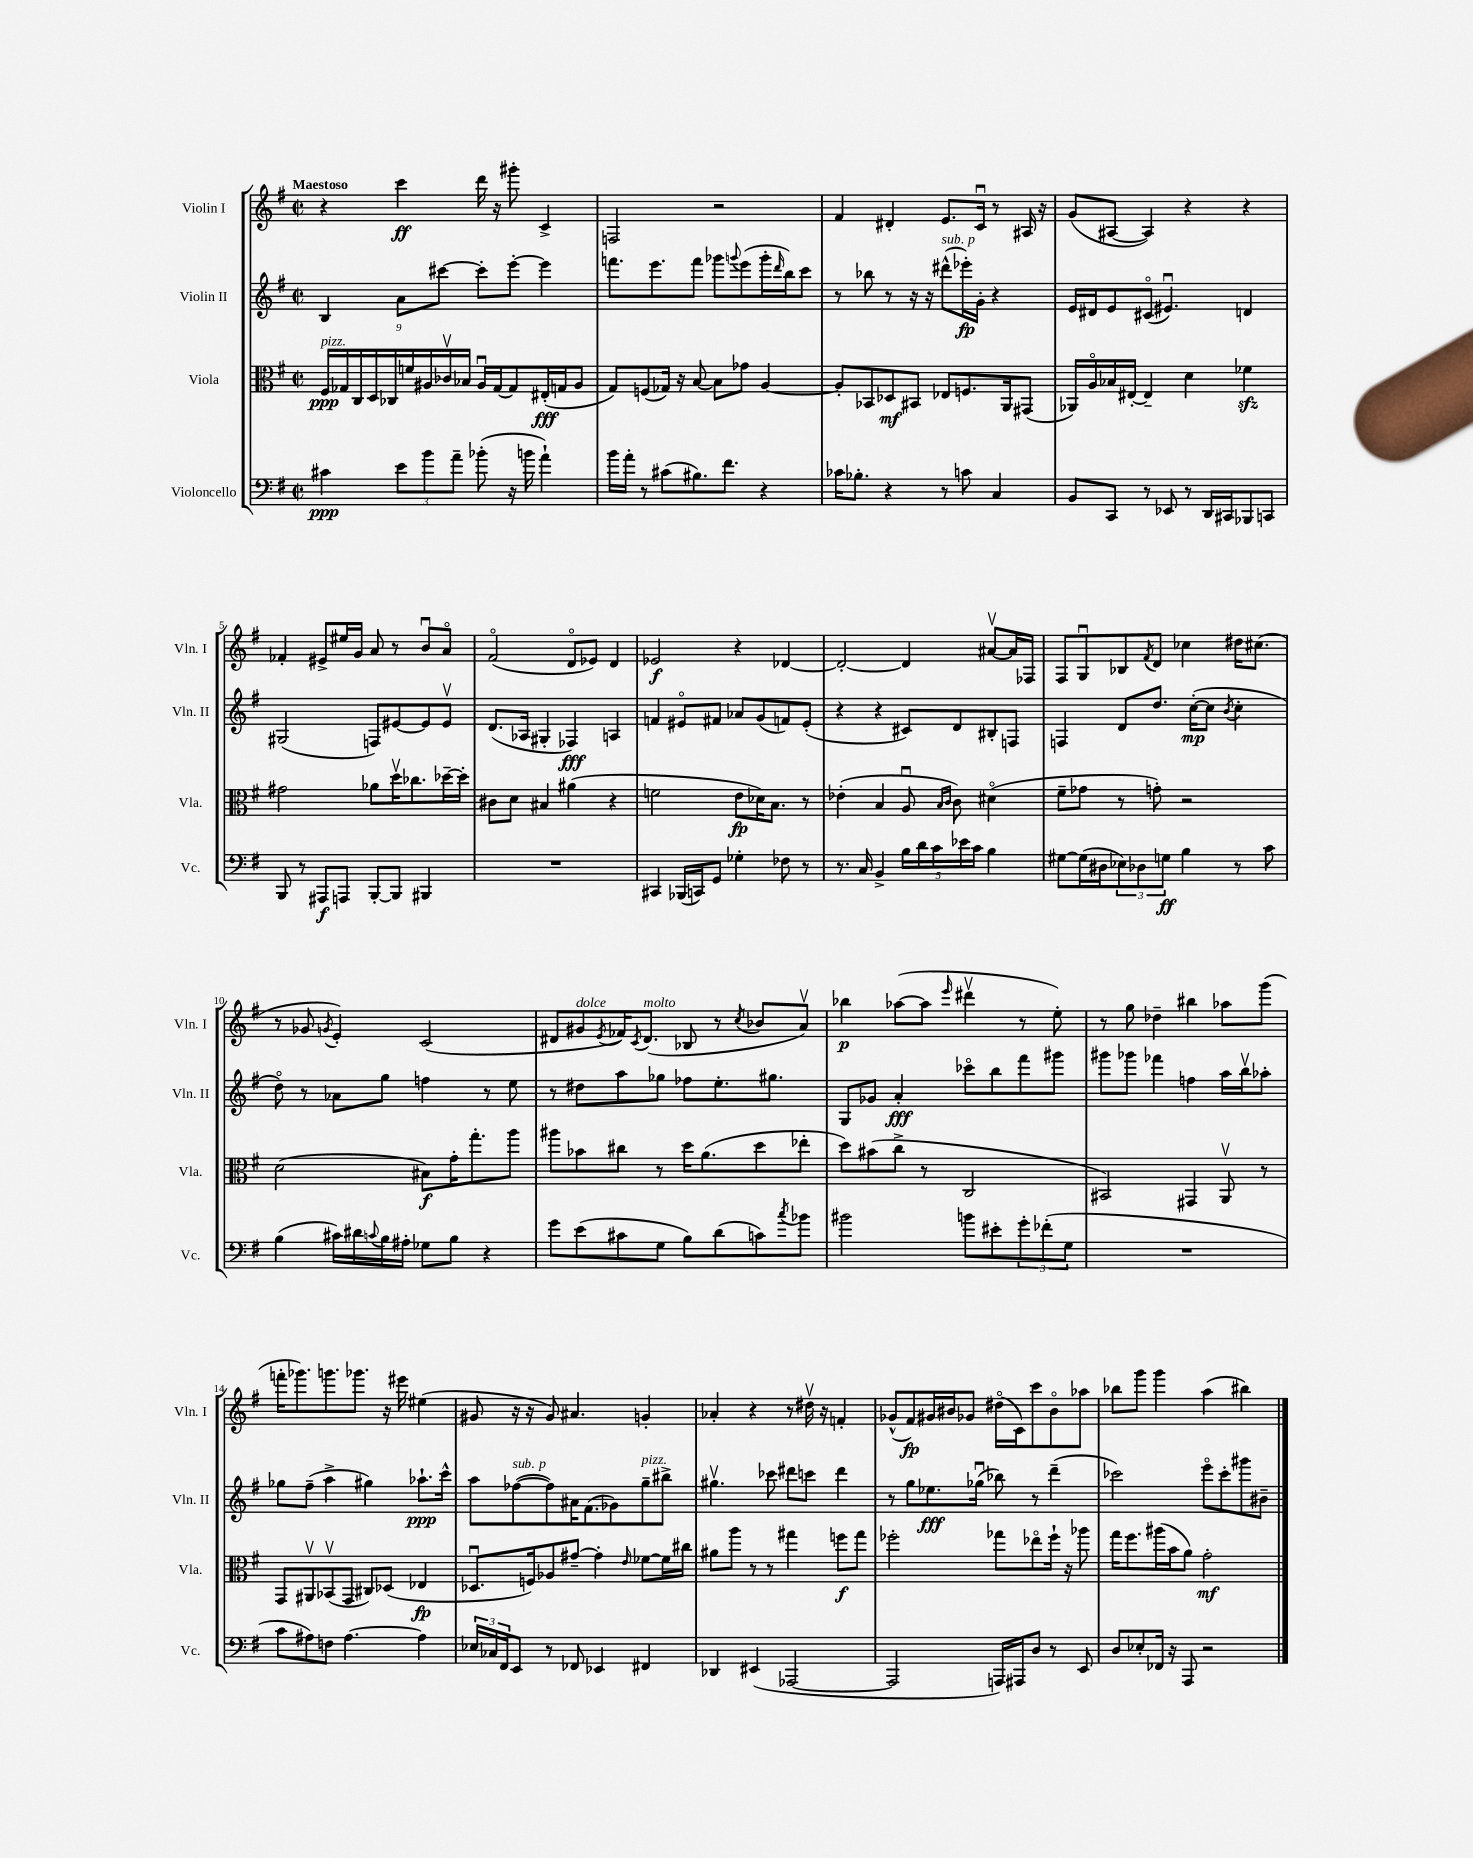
<<
\new StaffGroup <<
\new Staff = "s0" \with { instrumentName = "Violin I" shortInstrumentName = "Vln. I" } {
    \clef treble \key g \major \defaultTimeSignature \time 2/2 \tempo "Maestoso"
    r4 c'''4\ff d'''16 r16 gis'''8-. c'4-> |
    f2 r2 |
    fis'4 dis'4-. e'8. c'16\downbow r8 ais16 r16 |
    g'8( ais8~ ais4) r4 r4 |
    fes'4-. eis'8-> eis''16 g'16 a'8 r8 b'8\downbow a'8\flageolet |
    fis'2\flageolet( d'8\flageolet ees'8) d'4 |
    ees'2\f r4 des'4~ |
    des'2~-. des'4 ais'8~\upbow ais'16 fes16 |
    fis8 g8\downbow bes8 \acciaccatura { fis'8 } d'8 ces''4 dis''16 cis''8.( |
    r8 ges'8 \acciaccatura { g'8 } e'4-.) c'2( |
    dis'8 gis'8^\markup { \italic "dolce" } \acciaccatura { e'8 } fes'16) \acciaccatura { c'8 } dis'8.^\markup { \italic "molto" }( bes8 r8 \acciaccatura { c''8 } bes'8 a'8\upbow) |
    bes''4\p aes''8~( aes''8 \grace { e'''16 } dis'''4\upbow r8 e''8-.) |
    r8 g''8 des''4-- bis''4 aes''8 g'''8( |
    f'''16-. ges'''8.) g'''8. ges'''8. r16 eis'''16 eis''4( |
    gis'8 r16 r16 gis'8) ais'4. g'4-. |
    aes'4-. r4 r8 dis''16\upbow r16 f'4-. |
    ges'8-^( fis'8\fp) gis'16 bis'16 ges'8 dis''16\flageolet( c'16) c'''8 bis'8\flageolet aes''8 |
    bes''8 g'''8 g'''4 a''4( bis''4) \bar "|." |
}
\new Staff = "s1" \with { instrumentName = "Violin II" shortInstrumentName = "Vln. II" } {
    \clef treble \key g \major \defaultTimeSignature \time 2/2
    b4 a'8 cis'''8~ cis'''8-. e'''8~-. e'''4 |
    f'''8. e'''8. f'''8 ges'''8 \appoggiatura { g'''8 } e'''8( g'''16-. \grace { d'''16 } b''16) c'''8 |
    r8 bes''8 r8 r16 r16 dis'''8-^^\markup { \italic "sub. p" }( ees'''16-.\fp) g'16-. r4 |
    e'16 dis'16 e'8 cis'8\flageolet( eis'4.\downbow) d'4 |
    gis2( f8) eis'8~ eis'8 eis'8\upbow |
    d'8.( aes16 gis4-. fes4\fff) a4 |
    f'4 eis'8\flageolet fis'8 aes'8 g'8( f'8) eis'8-.( |
    r4 r4 cis'8) d'8 bis8-. f8 |
    f4 d'8 d''8. c''16~-.\mp( c''8 \acciaccatura { b'8 } c''4-. |
    d''8\flageolet) r8 aes'8 g''8 f''4 r8 e''8 |
    r8 dis''8 a''8 ges''8 fes''8 e''8.-. gis''8. |
    g8 ges'8 a'4-.\fff ces'''8\flageolet b''8 fis'''8 gis'''8 |
    gis'''8 ges'''8 fes'''4 f''4 a''16 b''16\upbow aes''8-. |
    ges''8 fis''8--( a''4-> gis''4) aes''8.-!\ppp c'''16-^ |
    a''8 fes''8~^\markup { \italic "sub. p" }( fes''8) ais'16 fis'8.( ges'8) g''8--^\markup { \italic "pizz." } bis''8-> |
    gis''4.\upbow ces'''8 dis'''8 c'''8 dis'''4 |
    r8 g''8 ees''8.\fff ges''16\downbow( bes''8) r8 d'''4--( |
    ces'''2) e'''8\flageolet ces'''8-. gis'''8 bis'8-- \bar "|." |
}
\new Staff = "s2" \with { instrumentName = "Viola" shortInstrumentName = "Vla." } {
    \clef alto \key g \major \defaultTimeSignature \time 2/2
    \tuplet 9/8 { fis16\ppp^\markup { \italic "pizz." } ges16 c16 d16 ces16 f'16 ais16 ces'16\upbow bes16 } ais16\downbow ges16~ ges8 eis16-.\fff( g16 ais8 |
    g8) f8( ges16) r16 b8~ b8 ges'8 a4~ |
    a8-. bes,8 des8\mf bis,8 ees8 f8. a,16 gis,8( |
    aes,16) a16\flageolet bes16 eis16~-. eis4-- d'4 fes'4\sfz |
    gis'2 aes'8 d''16\upbow ces''8. des''16~-- des''16-. |
    cis'8 d'8 bis4 ais'4( r4 |
    f'2 e'8\fp des'16) b8. r8 |
    ees'4-.( b4 a8\downbow \grace { b16 c'16 } c'8) dis'4\flageolet( |
    fis'8-- ges'8 r8 g'8-.) r2 |
    d'2( bis8\f) g'16-. g''8.-. a''8 |
    ais''8 bes'8 cis''8 r8 d''16 a'8.( d''8 ees''8-. |
    d''8) bis'8( c''8-> r8 c2 |
    bis,2) gis,4 a,8\upbow r8 |
    g,8 ais,8\upbow bes,8\upbow( g,8 cis8) des8( ees4\fp |
    des8.\downbow f16) aes8 gis'8~-- gis'4-. \grace { e'16 } fes'8~ fes'16 cis''16 |
    ais'8 a''8 r8 r8 gis''4 f''8\f gis''8 |
    fes''2-. ges''8 ees''8\flageolet fes''16-! r16 aes''8 |
    g''16 fis''8. ais''16( b'16 a'8) g'2-.\mf \bar "|." |
}
\new Staff = "s3" \with { instrumentName = "Violoncello" shortInstrumentName = "Vc." } {
    \clef bass \key g \major \defaultTimeSignature \time 2/2
    cis'4\ppp \tuplet 3/2 { e'8 b'8 a'8-- } bes'8-.( r16 b'16 a'4-!) |
    b'16 a'16-. r8 cis'8( bis8.) fis'8. r4 |
    ces'16 bes8.-. r4 r8 c'8 c4 |
    b,8 c,8 r8 ees,8 r8 d,16 cis,16 bes,,8 c,8 |
    b,,8 r8 ais,,8\f a,,8 b,,8~-. b,,8 bis,,4 |
    R1 |
    cis,4 bes,,16( c,16) g,8 ges4-. fes8 r8 |
    r8. c16 b,4-> \tuplet 5/4 { b16 d'16 c'16 ees'16 c'16 } b4 |
    gis8~ gis16( dis16 \tuplet 3/2 { ees8) des8 g8\ff } b4 r8 c'8 |
    b4( cis'16) dis'16 \appoggiatura { c'8 } b16 ais16-. ges8 b8 r4 |
    g'8 e'8( cis'8 g8 b8) d'8( c'8) \acciaccatura { c''8 } bes'8 |
    bis'2 b'8 eis'8-. \tuplet 3/2 { g'8-. fes'8-.( g8 } |
    R1 |
    c'8 ais8) f8 ais4.~ ais4 |
    \tuplet 3/2 { ees16 ces16 fis,16 } e,8 r8 fes,8 ees,4 fis,4 |
    des,4 eis,4( aes,,2~ |
    aes,,2 a,,16) ais,,16 d8 r8 e,8 |
    d8 ees8-. fes,16 r16 a,,8 r2 \bar "|." |
}
>>
>>
